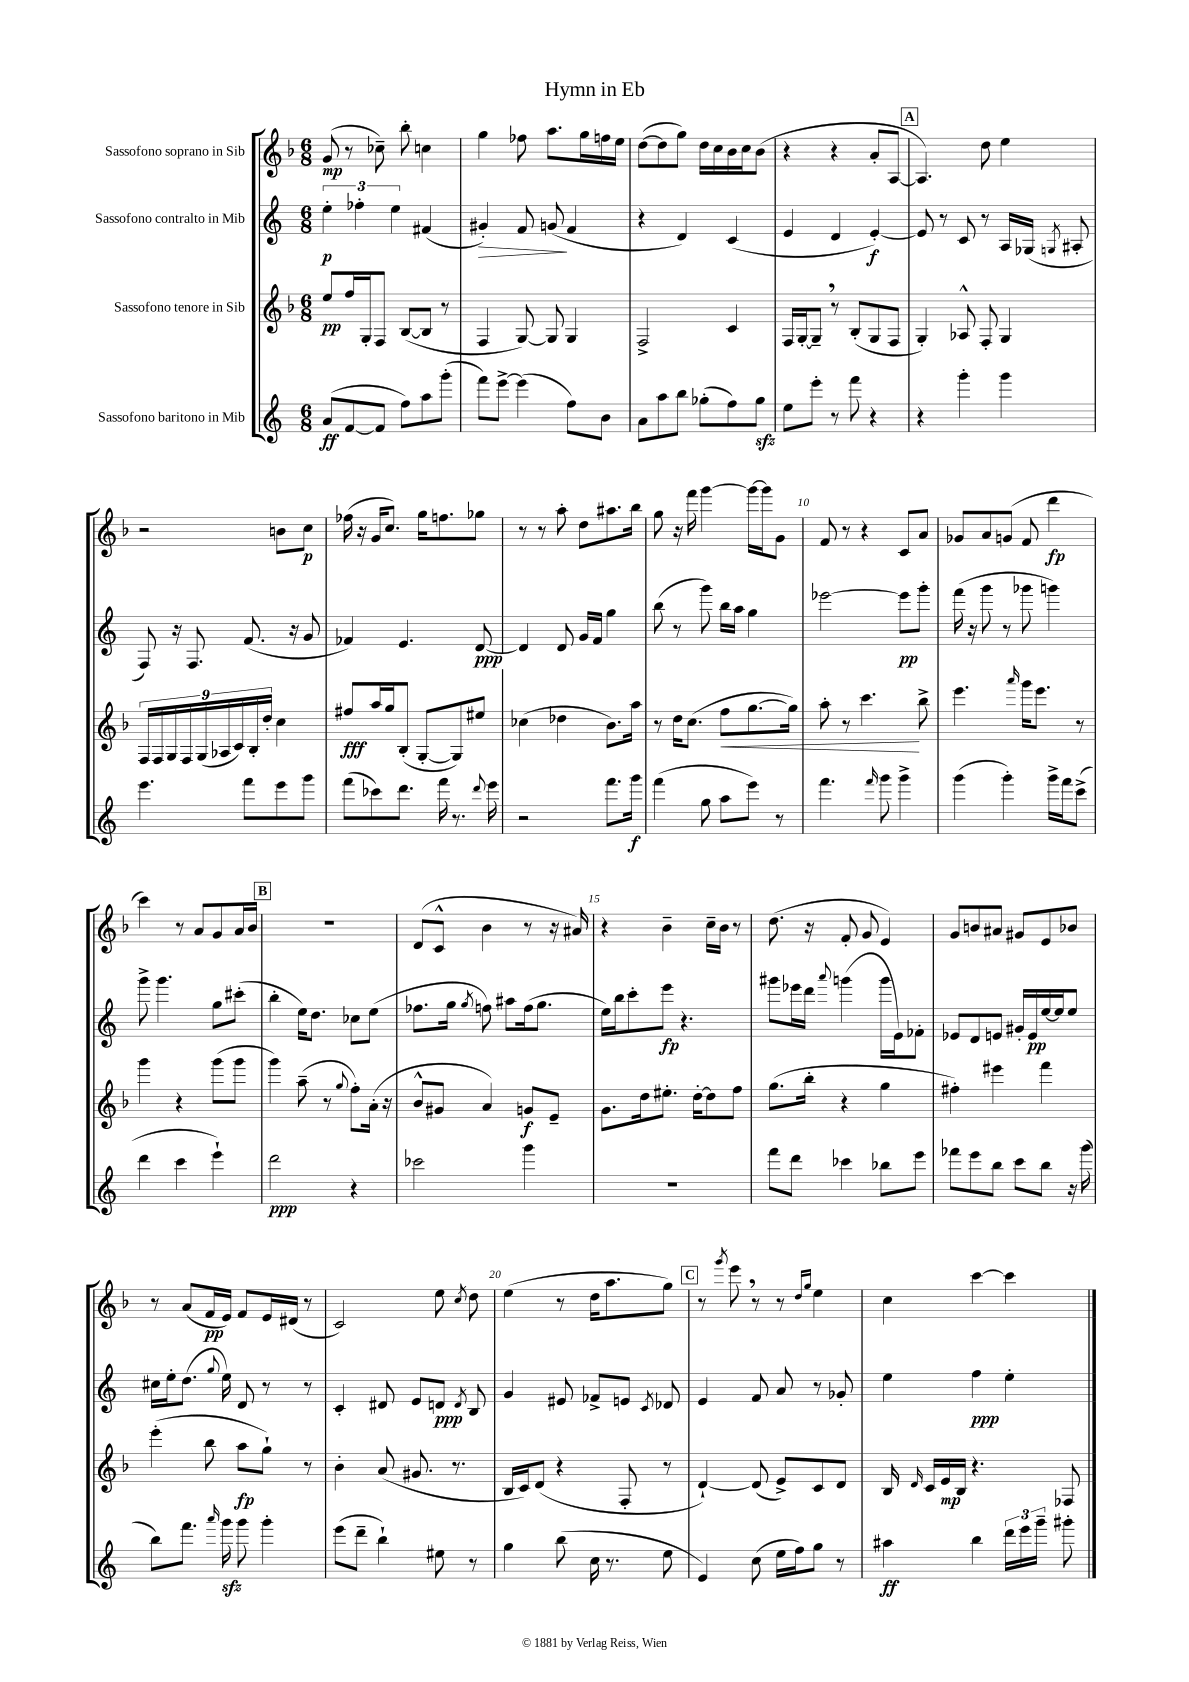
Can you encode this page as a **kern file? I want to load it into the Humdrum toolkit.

**kern	**kern	**kern	**kern
*staff4	*staff3	*staff2	*staff1
*clefG2	*clefG2	*clefG2	*clefG2
*k[]	*k[b-]	*k[]	*k[b-]
*M6/8	*M6/8	*M6/8	*M6/8
(8a	8ee	6ee'	(8g
[8f	16ff	.	8r
.	.	6ff-'	.
.	16G'	.	.
8f]	8F	.	8cc-~)
.	.	6ee	.
8ff)	([8B-	.	8bb-'
8aa	8B-]	(4f#	4cc
(8ggg'	8r	.	.
=	=	=	=
8fff)	4F	4g#')	4gg
[8eee^	.	.	.
(4eee]	[8G)	8f	8ff-
.	8G]	(8g	8.aa
8ff)	4G	4f	.
.	.	.	16gg
8b	.	.	16ff
.	.	.	16ee
=	=	=	=
8a	2F^	4r	([8dd
8aa	.	.	8dd]
8bb	.	4d)	8gg)
(8gg-'	.	.	16dd
.	.	.	16cc
8ff)	4c	(4c	16b-
.	.	.	16cc
8gg-	.	.	(8b-
=	=	=	=
8ee	16F	4e	4r
.	[16G'	.	.
8eee'	8G~]	.	.
8r	8r	4d	4r
8fff	(8B-'	.	.
4r	8G	[4e')	8a'
.	8F	.	[8A
=	=	=	=
4r	4G')	8e]	4.A])
.	.	8r	.
4ggg'	8A-^^	8c	.
.	8F'	8r	8dd
4ggg	4G	16A	4ee
.	.	(16G-	.
.	.	8qG	.
.	.	8A#'	.
=	=	=	=
4.eee	18F	8F)	2r
.	18F	.	.
.	18G	.	.
.	.	16r	.
.	18F	.	.
.	.	8.F	.
.	(18G	.	.
.	18A-	.	.
.	18c)	.	.
8fff	.	(8.f	.
.	18B-'	.	.
.	18dd'	.	.
8eee	4cc	.	8b
.	.	16r	.
8ggg	.	8g	8cc
=	=	=	=
(8fff	8ff#	4f-)	(16ff-
.	.	.	16r
8ccc-)	16aa	.	16g
.	16gg	.	8.cc)
8.ddd	(8B-'	4.e	.
.	[8G'	.	16gg
16fff	.	.	8.ff
8.r	8G])	.	.
.	8ee#	[8d	8gg-
8qqddd	.	.	.
16eee	.	.	.
=	=	=	=
2r	(4cc-	4d]	8r
.	.	.	8r
.	4dd-	8d	8aa'
.	.	16g	8dd
.	.	16f	.
8.fff	8.b-)	4gg	8.aa#
16ggg	16aa	.	16bb-
=	=	=	=
(4fff	8r	(8bb	8gg
.	16dd	8r	16r
.	(8.cc	.	16fff
8gg	.	8ggg)	[4ggg
8aa	8ff	16bb	.
.	.	16aa	.
8eee)	[8.gg	4gg	16ggg_
.	.	.	16ggg]
8r	.	.	8g
.	16gg])	.	.
=	=	=	=
4.fff	8aa'	[2eee-	8f
.	8r	.	8r
.	4.ccc	.	4r
16qqfff	.	.	.
8ggg	.	.	.
4ggg^	.	8eee-]	8c
.	8bb-^	8ggg'	8a
=	=	=	=
(4ggg	4.eee	(16fff	8g-
.	.	16r	.
.	.	8ggg	8a
4ggg')	.	8r	(8g
.	16qqaaa	.	.
.	16ggg	8ggg-	8f
.	8.eee	.	.
16ggg^	.	4ggg)	4ddd
16fff	.	.	.
(8ccc^	8r	.	.
=	=	=	=
4ddd	4ggg	8ggg^	4ccc)
.	.	4.ggg	.
4ccc	4r	.	8r
.	.	.	8a
4eee`)	(8ggg	8gg	8g
.	8ggg	(8ccc#'	16a
.	.	.	16b-
=	=	=	=
2ddd	4ggg)	4bb'	2.r
.	(8aa~	16ee)	.
.	.	8.dd	.
.	8r	.	.
.	8qqgg	.	.
4r	8ff')	8cc-	.
.	(16a'	(8ee	.
.	16r	.	.
=	=	=	=
2ccc-	8b-^^	8.ff-	(8d
.	8g#	.	8c^^
.	.	16gg	.
.	.	8qgg	.
.	4a)	8ff)	4b-
.	.	8aa#	.
4ggg	8g	(16ff	8r
.	.	8.gg	.
.	8e~	.	16r
.	.	.	16a#)
=	=	=	=
2.r	8.g	16ee)	4r
.	.	16bb	.
.	.	8ccc'	.
.	16dd	.	.
.	8.ee#'	8eee	4b-~
.	.	4.r	.
.	[16dd'	.	.
.	8dd]	.	16cc~
.	.	.	16b-
.	8ff	.	8r
=	=	=	=
8fff	(8.gg	8ggg#	(8.dd
8ddd	.	16eee-	.
.	16bb-'	16ddd	16r
.	.	8qqaaa	.
4ccc-	4r	(4ggg	8f'
.	.	.	8g
8bb-	4gg	16ggg	4e)
.	.	16e)	.
8eee	.	8f-'	.
=	=	=	=
8fff-	4ff#')	8e-	8g
8eee	.	8d	8b
8bb	4eee#	8e	8a#
8ccc	.	16g#'	8g#
.	.	16e	.
8bb	4fff	[16ee	8e
.	.	16ee]	.
16r	.	8ee	8b-
(16ggg	.	.	.
=	=	=	=
8bb)	(4eee'	16cc#	8r
.	.	16ee'	.
8.fff	.	(8.dd	(8a
.	8bb-	.	16f
16qqaaa	.	8qqgg	.
16ggg	.	16ee)	16e)
8ggg	8aa	8d	8f
4ggg'	8gg`)	8r	16e
.	.	.	(16d#
.	8r	8r	8r
=	=	=	=
(8eee	4b-'	4c'	2c)
8ddd~	.	.	.
4bb`)	(8a	8d#	.
.	8.g#	8e	.
8ee#	.	8d	8ee
.	8.r	.	.
.	.	8qd	8qcc
8r	.	8B	8dd
=	=	=	=
4gg	16B-	4g	(4ee
.	16c)	.	.
.	(8d	.	.
(8bb	4r	8e#	8r
16cc	.	8f-^	16dd
8.r	.	.	8.aa
.	8F'	8e	.
.	.	8qc	.
8ee	8r	8d-	8gg)
=	=	=	=
4e)	[4d`)	4e	8r
.	.	.	8qggg
.	.	.	8eee
(8cc	(8d]	8f	8r
16ee	8e^)	8a	8r
16ff)	.	.	.
.	.	.	16qqdd
.	.	.	16qqgg
8gg	8c	8r	4ee
8r	8d	8g-'	.
=	=	=	=
4aa#	16B-	4ee	4cc
.	16qqd	.	.
.	16c	.	.
.	16e	.	.
.	16B-	.	.
4bb	4.r	4ff	[4ccc
24ddd	.	4ee'	4ccc]
24eee	.	.	.
24ggg~	.	.	.
8ggg#'	8F-	.	.
==	==	==	==
*-	*-	*-	*-
